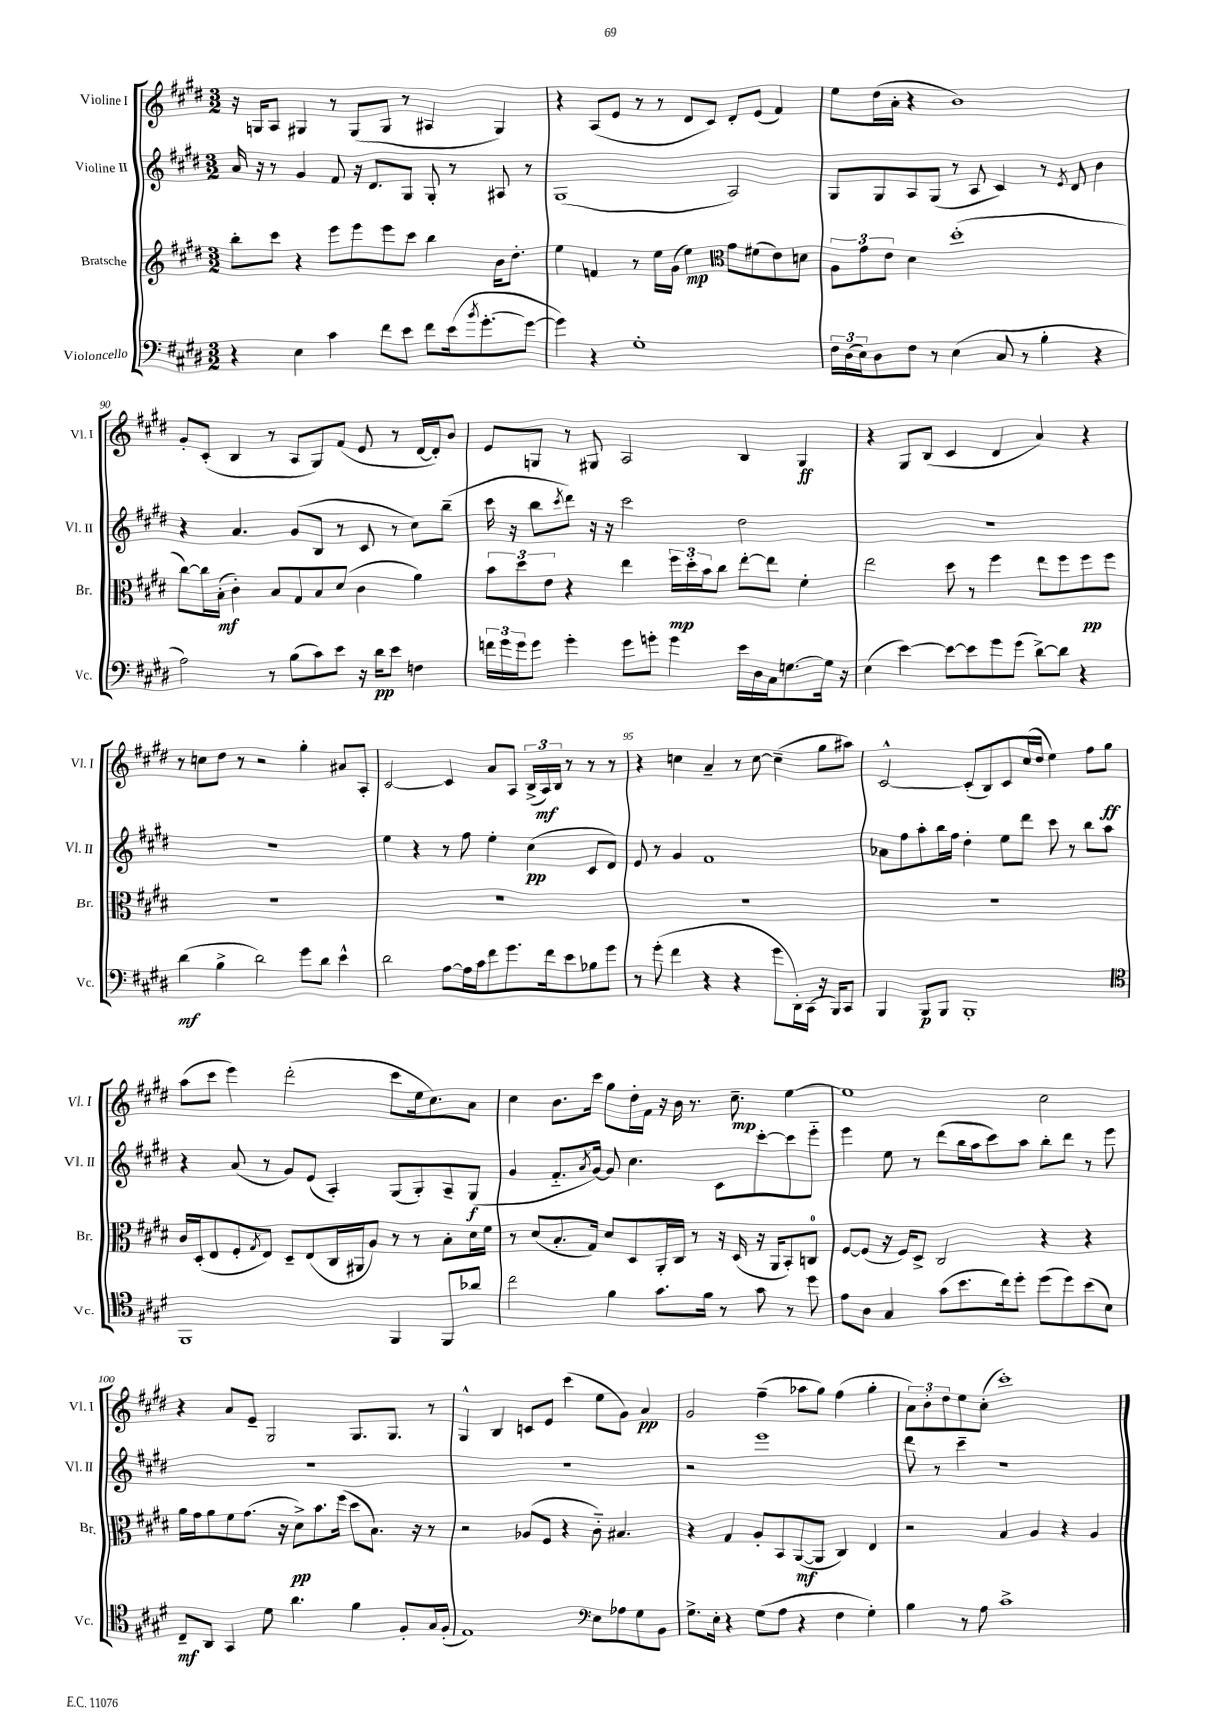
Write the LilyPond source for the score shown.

<<
\new StaffGroup <<
\new Staff = "s0" \with { instrumentName = "Violine I" shortInstrumentName = "Vl. I" } {
    \clef treble \key e \major \numericTimeSignature \time 3/2
    r16 g16 a8 gis4 r8 gis8( gis8 r8 ais4 gis4) |
    r4 a8( e'8 r8 r8 dis'8 cis'8) dis'8-. e'8( fis'4) |
    e''8 dis''16( a'16-. r4 b'1) |
    gis'8-. cis'8-.( b4 r8 a8 gis8) fis'8( e'8 r8 dis'16~ dis'16-.) b'8 |
    e'8 g8 r8 gis8 a2 b4 gis4\ff |
    r4 gis8 b8( cis'4 dis'4 a'4) r4 |
    r8 c''8 dis''8 r8 r2 gis''4-. ais'8 a8-. |
    cis'2~ cis'4 a'8 a8 \tuplet 3/2 { b16->( a16\mf) b16 } r8 r8 r8 |
    r4 c''4 a'4-- r8 c''8~ c''4--( gis''8 ais''8) |
    cis'2~-^ cis'8-.( b8) cis'8 cis''16( dis''16 e''4) fis''8 gis''8\ff |
    a''8( cis'''8 e'''4) dis'''2-.( cis'''8 e''16 cis''8.) a'8 |
    cis''4 b'8. cis'''16 gis''8 dis''16-. fis'16 r16 b'16 r8. cis''8.--\mp e''4~ |
    e''1 cis''2 |
    r4 a'8 e'8-- gis2 gis8. gis8. r8 |
    gis4-^ b4 c'8 e'8 cis'''4( e''8 gis'8) a'4\pp |
    gis'2 fis''4--( aes''8 gis''8) fis''4( gis''4-. |
    \tuplet 3/2 { a'8) b'8-. dis''8 } e''8 cis''8-.( cis'''1-.) \bar "|." |
}
\new Staff = "s1" \with { instrumentName = "Violine II" shortInstrumentName = "Vl. II" } {
    \clef treble \key e \major \numericTimeSignature \time 3/2
    a'16 r16 r8 gis'4 fis'8 r16 dis'8. gis8 gis8-. r8 ais8 r8 |
    gis1( a2) |
    gis8 gis8 a8 gis8( r8 a8 cis'4) r8 \acciaccatura { e'8 } dis'8 b'4 |
    r4 a'4. gis'8( b8 r8 cis'8 r8 cis''8) b''8--( |
    cis'''16 r16 b''8 \acciaccatura { cis'''8 } dis'''8) r16 r16 cis'''2 dis''2 |
    R1. |
    R1. |
    e''4 r4 r8 fis''8 e''4-. cis''4\pp( cis'8 dis'8) |
    e'8 r8 gis'4 fis'1 |
    aes'8 fis''8 a''8-. b''16 fis''16 dis''4-. e''8 dis'''8 cis'''8 r8 b''8 a''8 |
    r4 a'8( r8 gis'8) e'8( a4-.) gis8( gis8-.) a8-- gis8\f( |
    gis'4 fis'8.-_ \acciaccatura { a'8 } gis'16~) gis'8 cis''4. cis'8 cis'''8~-. cis'''8 e'''8-_ |
    e'''4 e''8 r8 dis'''8( b''16 a''16 cis'''8) a''8 b''8-. dis'''8 r8 e'''8 |
    R1. |
    R1. |
    r2 e'''1 |
    dis'''8 r8 cis'''4-- r1 \bar "|." |
}
\new Staff = "s2" \with { instrumentName = "Bratsche" shortInstrumentName = "Br." } {
    \clef treble \key e \major \numericTimeSignature \time 3/2
    b''8-. cis'''8 r4 e'''8 e'''8 e'''8 cis'''8 b''4 b'16 dis''8.-. |
    e''4 f'4 r8 e''16 gis'16( e''4\mp) \clef alto gis'8 fis'8( e'8) d'8 |
    \tuplet 3/2 { a8 gis'8 e'8 } dis'4 dis''1-.( |
    cis''8~) cis''16 b16-.\mf( cis'4-.) b8 gis8 b8 dis'8( cis'4 a'4) |
    \tuplet 3/2 { b'8 dis''8 e'8 } r4 e''4 \tuplet 3/2 { fis''16\mp dis''16-. b'16 } cis''8 e''8~-. e''8 fis'4-. |
    e''2 dis''8 r8 fis''4 e''8 fis''8 fis''8\pp fis''8 |
    R1. |
    R1. |
    R1. |
    R1. |
    cis'16 dis16-.( e8 fis8-. \acciaccatura { gis8 } e8) dis8-- e8( cis16 ais,16 a8) r8 r8 b8-. dis'16 fis'16 |
    r8 dis'8( b8.-. gis16) dis'8 dis8 a,16-. cis16 r8 r16 dis16( r16 a,16 b,8-.) c8-0 |
    fis8~ fis8( r16 fis16) dis8-> cis2 r4 r4 |
    a'16 gis'16 a'8 fis'8 gis'8.( r16 dis'8->\pp) b'8. fis''16( dis''8 b8.) r16 r8 |
    r2 aes8( fis8 r4 cis'8-_) bis4. |
    r4 gis4 a8-. b,8 a,8~\mf( a,8 cis4) e4 |
    r2 b4 a4 r4 a4 \bar "|." |
}
\new Staff = "s3" \with { instrumentName = "Violoncello" shortInstrumentName = "Vc." } {
    \clef bass \key e \major \numericTimeSignature \time 3/2
    r4 e4 cis'4 fis'8 e'8 fis'8 e'16( \acciaccatura { b'8 } gis'8.~-. gis'8~ |
    gis'4) r4 gis1-. |
    \tuplet 3/2 { fis16 dis16( e16) } dis8 fis8 r8 e4( cis8 r8 b4-. r4 |
    a2) r8 b8( cis'8) e'8 r16 dis'16\pp e'8 f4 |
    \tuplet 3/2 { f'16 gis'16 gis'16 } gis'8 gis'4-. gis'8 g'8-. g'4 e'16 dis16 cis16 g8.~ g16 r16 |
    e4( e'4~) e'8~ e'8 gis'8 gis'8( dis'8~->) dis'8 r4 |
    dis'4\mf( b4-> dis'2) gis'8 dis'8 e'4-^ |
    dis'2 a8~ a16 cis'16 fis'8 gis'8. fis'16 e'8 bes8 gis'8 |
    r8 gis'8-.( fis'4 r4 r4 gis'8 dis,16-.) cis,16( r16 b,,16) cis,8 |
    b,,4 b,,8\p b,,8 b,,1-. |
    \clef tenor fis,1 fis,4 fis,8 aes'8 |
    cis''2 fis'4 gis'8. fis'16 r8 gis'8 r8 dis''8 |
    e'8 a8 gis4 gis'8( b'8. cis''16) dis''8-. dis''8( dis''8) b'8( b8) |
    cis8--\mf a,8 gis,4 dis'8 a'4. fis'4 fis8-. gis16 fis16-.( |
    e1) \clef bass e8 aes8 gis8 b,8 |
    gis8.-> e16-. r4 gis8( a8 r4 fis4 gis4-.) |
    b4 r8 a8 cis'1-> \bar "|." |
}
>>
>>
\layout { \context { \Score currentBarNumber = #87 \override BarNumber.break-visibility = ##(#f #t #t) barNumberVisibility = #(every-nth-bar-number-visible 5) } }
